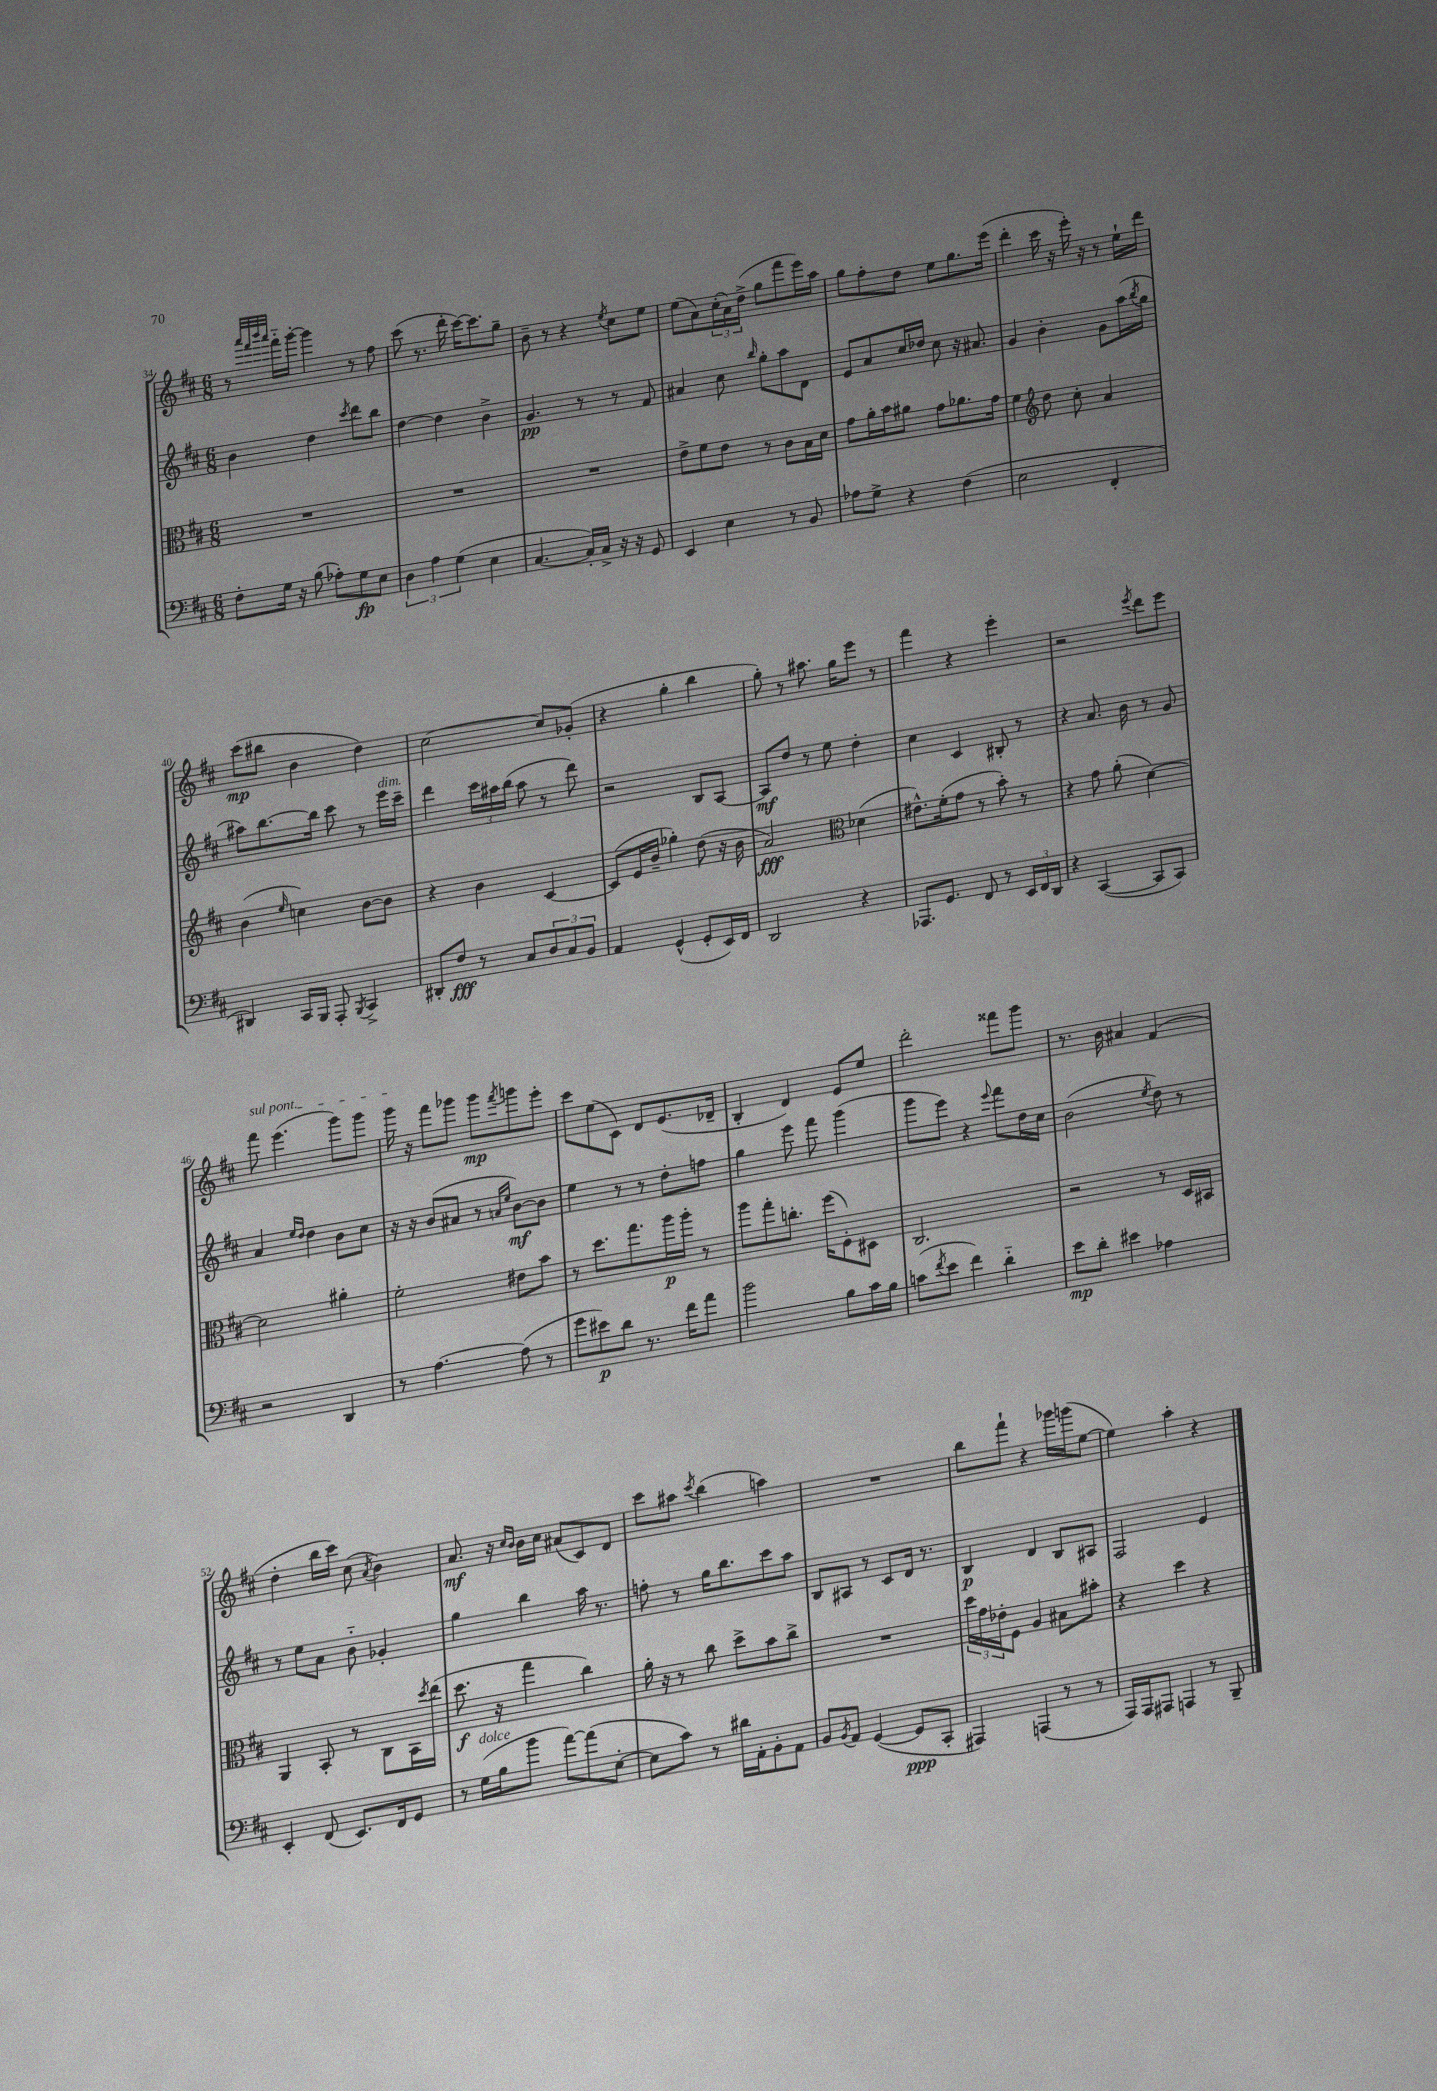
<<
\new StaffGroup <<
\new Staff = "s0" {
    \clef treble \key d \major \numericTimeSignature \time 6/8
    r8 \grace { a'''32 fis'''32 b'''32 a'''32 } fis'''16-_ g'''16~-. g'''4 r8 fis''8 |
    cis'''8( r8. d'''16-. cis'''16~) cis'''8. g''8-- |
    b'8-- r8 r4 \acciaccatura { e''8 } cis''8 e''8 |
    e''8( a'8) \tuplet 3/2 { cis''16-.( a'16) d''16->( } g''8 fis'''8 e'''16) a''16 |
    g''8 fis''8-. d''8 e''8 g''8. e'''16( |
    d'''4-. cis'''16 r16 e'''16-.) r16 r8 e''16-! d'''16 |
    cis'''8\mp( bis''8 b'4 d''4) |
    cis''2~ cis''8 ges'8-.( |
    r4 g''4-. b''4 |
    g''8-.) r8 ais''8. g''16 e'''8 r8 |
    fis'''4 r4 e'''4-. |
    r2 \acciaccatura { e'''8 } d'''8 e'''8 |
    \once \override TextSpanner.bound-details.left.text = \markup { \italic "sul pont." } fis'''8\startTextSpan e'''4.( g'''8) g'''8 |
    g'''16\stopTextSpan r16 fis'''8 ges'''8 ges'''8\mp \acciaccatura { fis'''8 } g'''8 e'''8-. |
    cis'''8 e''8( cis'8) d'8 e'8.( des'16-- |
    b4-. d'4) e'8 e''8 |
    d'''2-. fisis'''8 g'''8 |
    r8. b'16 ais'4 fis'4( |
    d''4-. b''16 cis'''16) cis''8( \acciaccatura { a'8 } b'4) |
    a'8.\mf r16 \grace { cis''16 b'16 } b'16 cis''16 ais'8( cis'8) d'8 |
    cis'''8 ais''8 \acciaccatura { cis'''8 } b''4( a''4) |
    R2. |
    b''8 fis'''8-! r4 ges'''16 g'''16( e''8~ |
    e''4) a''4-. r4 \bar "|." |
}
\new Staff = "s1" {
    \clef treble \key d \major \numericTimeSignature \time 6/8
    b'4 d''4 \acciaccatura { cis'''8 } d'''8 b''8 |
    d''4~ d''4 b'4-> |
    g'4.\pp r8 r8 fis'8 |
    ais'4 cis''8 \grace { b''16 } g''8-. a''8 d'8 |
    e'8 a'8 cis''16 des''16 cis''8 r16 ais'8. |
    g'4 b'4-. g'8 a''16( \acciaccatura { b''8 } g''16 |
    ais''8) b''8.~ b''16 cis'''8 r8 e'''16^\markup { \italic "dim." } cis'''16-- |
    d'''4 \tuplet 3/2 { cis'''16 ais''16 b''16( } ais''8 r8 d'''8) |
    r2 b8 a8~ |
    a8\mf d''8 r8 e''8 d''4-. |
    cis''4 cis'4 bis8-. r8 |
    r4 a'8. b'16 r8 g'8 |
    a'4 \grace { e''16 d''16 } d''4 b'8 cis''8 |
    r16 r16 b'8( ais'8 r8 \grace { a'16 e''16 } b'8~\mf) b'8 |
    e''4 r8 r8 d''8-. f''8 |
    g''4 e'''8 fis'''8 g'''4( |
    g'''8 e'''8) r4 \appoggiatura { e'''8 } fis'''8 d''16 cis''16 |
    b'2( \acciaccatura { e''8 } d''8) r8 |
    r8 e''8 a'8 b'8-_ ges'4-. |
    g''4 b''4 a''16 r8. |
    f''8-. r8 g''16 b''8. cis'''8 a''8 |
    b8 ais8 r8 cis'8 d'16 r8. |
    b4\p d'4 b8 ais8 |
    fis2 e'4 \bar "|." |
}
\new Staff = "s2" {
    \clef alto \key d \major \numericTimeSignature \time 6/8
    R2. |
    R2. |
    R2. |
    e'8-> fis'8 e'8 r8 cis'8 b16 d'16 |
    g'8 a'16-. b'16 ais'8 g'8 aes'8. g'16 |
    fis'4 \clef treble d''8 cis''8-. a'4 |
    b'4( \grace { e''16 } c''4) b'8~ b'8 |
    r4 b'4 cis'4~ |
    cis'8( e'16 b'16-- ges''4-.) d''8( r16 b'16 |
    a'2\fff) \clef alto des'4( |
    eis'8.-^) fis'16-.( g'8 r8 b'8-.) r8 |
    r4 g'8 a'8-.( d'4~) |
    d'2 ais'4-. |
    fis'2-. eis'8 b'8 |
    r8 d''8. g''8. a''16\p a''16-. r8 |
    a''8 g''8-. c''8.-. fis''16( fis8-.) dis8 |
    cis2. |
    r2 r8 d16 bis,16 |
    a,4 b,8-. r8 cis8 b,16 \acciaccatura { d''8 } e''16( |
    d''8.\f r16 g''4 cis''4) |
    a'16-. r16 r8 cis''8 d''8-> b'8 cis''8-> |
    R2. |
    \tuplet 3/2 { d''16 g'16 ees'16-. } fis8 a4 bis8 bis'8-. |
    r4 d''4 r4 \bar "|." |
}
\new Staff = "s3" {
    \clef bass \key d \major \numericTimeSignature \time 6/8
    fis8-. g16 r16 b8( aes8-.) g8\fp e8 |
    \tuplet 3/2 { d4 a4 g4( } e4 |
    cis4.~ cis16-.) cis16-> r16 r16 g,8 |
    e,4 e4 r8 b,8 |
    aes8 g8-> r4 fis4( |
    e2 fis,4-. |
    dis,4) cis,16 b,,16 a,,8-. \acciaccatura { b,,8 } cis,4-> |
    dis,8-. fis8\fff r8 cis8 \tuplet 3/2 { d8 cis8 b,8 } |
    a,4 g,4-^( g,8-. e,16) fis,16 |
    d,2 r4 |
    aes,,8. g,8. fis,8 r8 \tuplet 3/2 { e,16 fis,16 d,16 } |
    r4 cis,4~( cis,8 cis,8) |
    r2 d,4 |
    r8 a4.~ a8( r8 |
    g'8 eis'8\p) d'8 r8. fis'16 a'8 |
    b'2 b8 cis'16 b16 |
    c'8( \acciaccatura { fis'8 } e'8 fis'4) d'4-_ |
    e'8\mp d'8-. eis'4 aes4 |
    e,4-. fis,8( e,8.) fis,16 g,8 |
    r8 g16^\markup { \italic "dolce" }( b16 b'8 a'8~) a'8( e8~-. |
    e8 cis'8) r8 dis'16 a,16-. b,8-. a,8 |
    b,8 \acciaccatura { b,8 } a,8 g,4~( g,8\ppp cis,8-. |
    ais,,4) a,,4( r8 r8 |
    a,,16) a,,16 ais,,8 a,,4 r8 b,,8-- \bar "|." |
}
>>
>>
\layout { \context { \Score currentBarNumber = #34 } }
